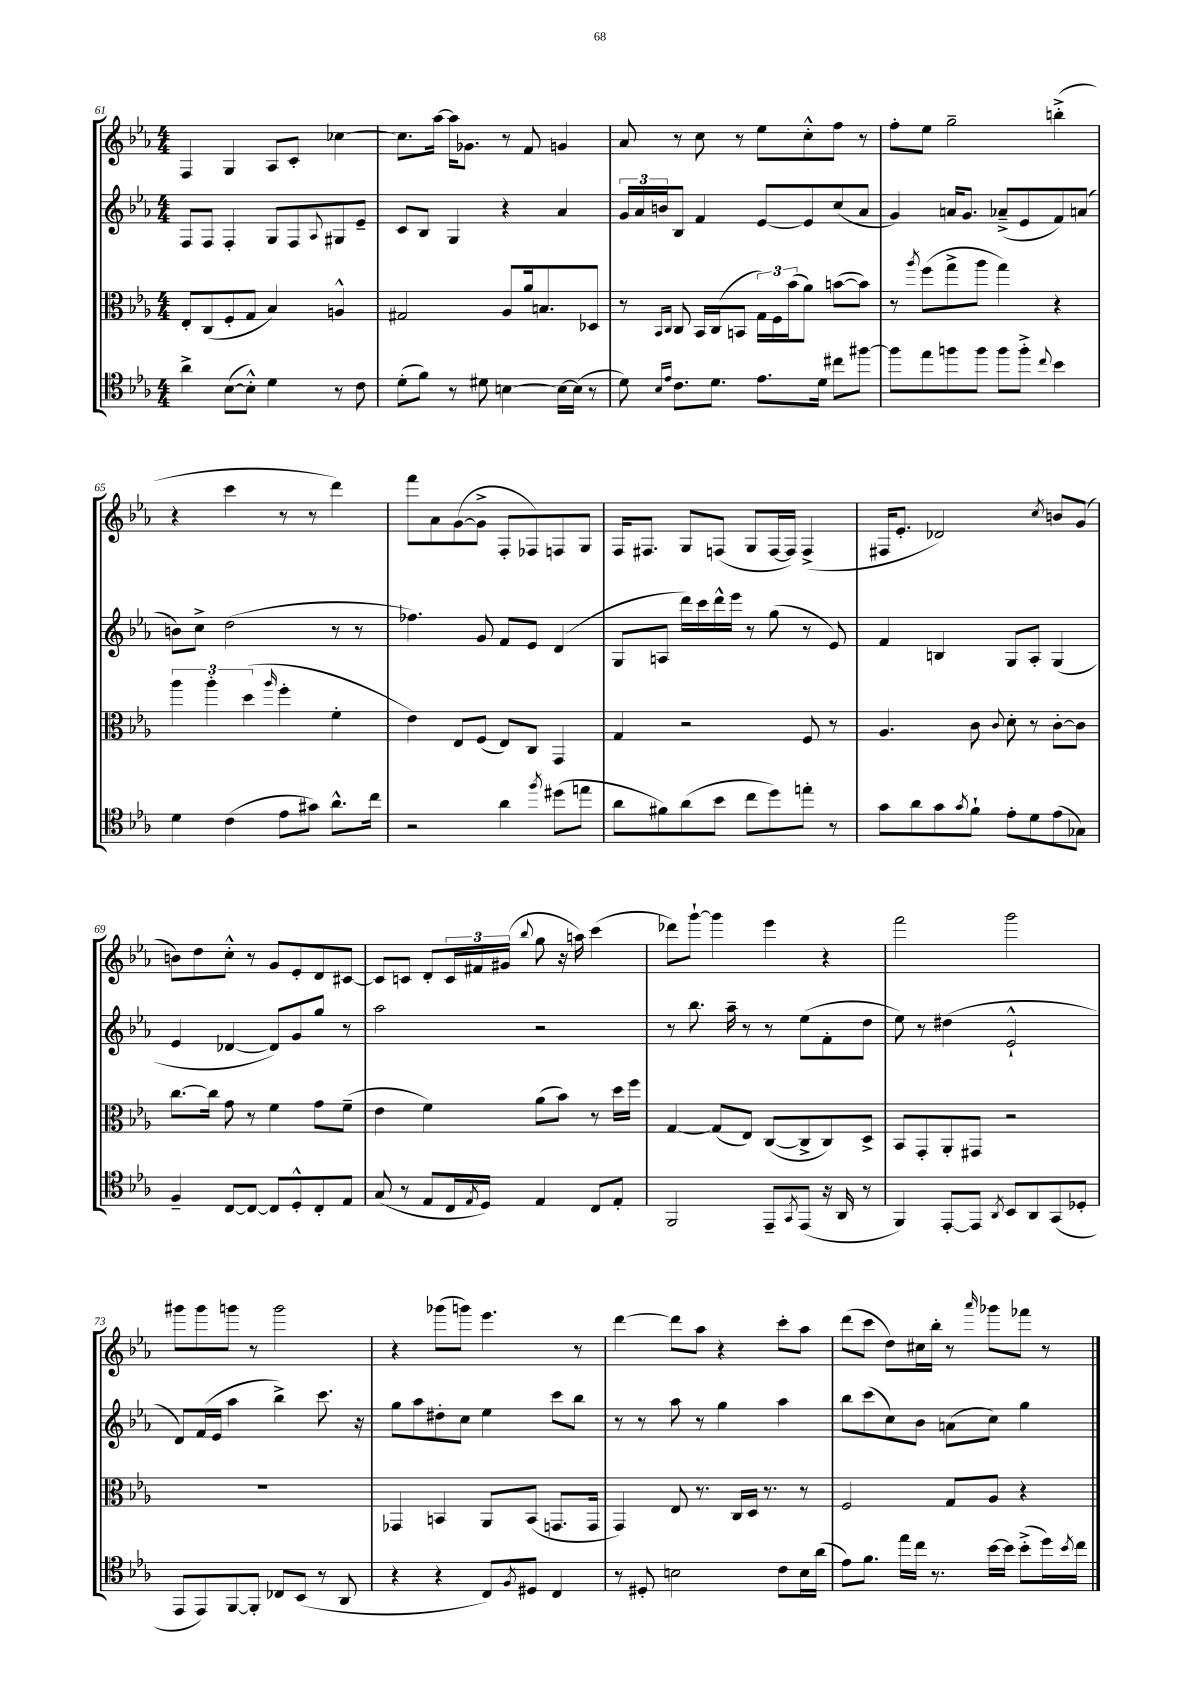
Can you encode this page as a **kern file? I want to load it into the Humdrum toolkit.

**kern	**kern	**kern	**kern
*part4	*part3	*part2	*part1
*staff4	*staff3	*staff2	*staff1
*clefC4	*clefC3	*clefG2	*clefG2
*k[b-e-a-]	*k[b-e-a-]	*k[b-e-a-]	*k[b-e-a-]
*M4/4	*M4/4	*M4/4	*M4/4
=61	=61	=61	=61
4a-^\	8E-'/L	8F/L	4F/
.	(8C/	8F/J	.
([8B-\L	8F'/	4F'/	4G/
8B-'^^\J])	8G/J	.	.
4d\	4B-/)	8G/L	8A-/L
.	.	8F/	8c'/J
.	.	8qqA-/	.
8r	4An^^/	8G#X/	[4cc-X\
8c\	.	8e-~/J	.
=62	=62	=62	=62
(8d'\L	2G#X/	8c/L	8.cc-\L]
8f\J)	.	8B-/J	.
.	.	.	[16aa-\Jk
8r	.	4G/	16aa-\KL]
.	.	.	8.g-X\J
8d#X\	.	.	.
[4Bn\	8A-/L	4r	8r
.	16a-/k	.	8f/
.	8.Bn/	.	.
16B\LL_	.	4a-/	4gn/
(16B\JJ]	.	.	.
8r	8D-X/J	.	.
=63	=63	=63	=63
8d\)	8r	24g/LL	8a-/
.	.	24a-/	.
.	.	24bn/J	.
16qqB-/LL	16qqBB-/LL	.	.
16qqe-/JJ	16qqC/JJ	.	.
8.c\L	8C/	8B-/J	8r
.	16BB-/LL	4f/	8cc\
8.d\J	(16C/J	.	.
.	8BBn/J	.	8r
8.e-\L	24G\LL)	[8e-/L	8ee-\L
.	24F\	.	.
.	(24b-\J	.	.
.	8a-\J)	8e-/]	8cc'^^\
16d\Jk	.	.	.
8cc#X\L	([8bn\L	(8cc/	8ff\J
[8ff#X\J	8b\J])	8a-/J	8r
=64	=64	=64	=64
8ff#\L]	8r	4g/)	8ff'\L
.	8qaa-/	.	.
8ee-\	(8ff\L	.	8ee-\J
8ffn\	8gg^\	16an/KL	2gg~\
.	.	8.g/J	.
8ff\J	8aa-\J	.	.
8ff\L	4gg\)	(8a-X~^/L	.
8ff'^\J	.	8e-/	.
8qqcc/	.	.	.
4b-\	4r	8f/)	(4bbn'^\
.	.	(8an/J	.
!!LO:LB:g=z
=65	=65	=65	=65
4d\	6aa-\	8bn\L)	4r
.	.	8cc^\J	.
.	6aa-'\	.	.
(4c\	.	(2dd\	4ccc\
.	(6dd\	.	.
.	16qqaa-/	.	.
8e-\L	4ff'\	.	8r
8g#X\J)	.	.	8r
8.a-^^\L	4f'\	8r	4ddd\)
.	.	8r	.
16cc\Jk	.	.	.
=66	=66	=66	=66
2r	4e-\)	4.ff-X\)	8fff\L
.	.	.	8a-\
.	8E-/L	.	([8g\
.	(8F/J	8g/	8g^\J]
4a-\	8E-/L)	8f/L	8F'/L
.	8C/J	8e-/J	8F-X/)
8qff/	.	.	.
(8dd#X\L	4GG/	(4d/	8Fn/
8een\J	.	.	8G/J
=67	=67	=67	=67
8a-\L	4G/	8G/L	16F/KL
.	.	.	8.F#X/J
8f#X\)	.	8An/J	.
(8a-\	2r	16ddd\LL)	8G/L
.	.	16ccc\	.
8b-\J	.	16ddd^^\	(8Fn/J
.	.	16eee-\JJ	.
8cc\L	.	8r	8G/L
8dd\)	.	(8gg\	[16F/L
.	.	.	16F/JJ])
8een'\J	8F/	8r	(4F^/
8r	8r	8e-/)	.
=68	=68	=68	=68
8g\L	4.A-/	4f/	16F#X/KL
.	.	.	8.e-'/J
8a-\	.	.	.
8g\	.	4Bn/	2d-X/)
8qg/	.	.	.
8f`\J	8c\	.	.
.	8qqc/	.	.
8e-'\L	8d'\	8G/L	.
8d\	8r	8A-'/J	.
.	.	.	8qcc/
(8e-\	[8c'\L	(4G/	8bn/L
8G-X\J)	8c\J]	.	(8g/J
!!LO:LB:g=z
=69	=69	=69	=69
4F~/	[8.cc\L	4e-/	8bn\L)
.	.	.	8dd\
.	16cc\Jk]	.	.
[8C/L	8g\	[4d-X/	8cc'^^\J
8C/J_	8r	.	8r
8C/L]	4f\	8d-/L])	8g/L
8D'^^/	.	8g/	8e-'/
8C'/	8g\L	8gg/J	8d/
8E-/J	(8f~\J	8r	[8c#X/J
=70	=70	=70	=70
(8G/	4e-\	2aa-\	8c#/L]
8r	.	.	8cn/J
8E-/L	4f\)	.	8d'/L
16C/L	.	.	24c/L
.	.	.	24f#X/
8qE-/	.	.	.
16D/JJ)	.	.	.
.	.	.	(24g#X/JJ
.	.	.	8qqbb-/
4E-/	(8a-\L	2r	8gg\
.	8b-\J)	.	16r
.	.	.	16aan\)
8C/L	8r	.	(4ccc\
8E-'/J	16dd\LL	.	.
.	16ff\JJ	.	.
=71	=71	=71	=71
2FF/	[4G/	8r	8ddd-X\L)
.	.	8.bb-\	[8ggg`\J
.	(8G/L]	.	4ggg\]
.	.	16aa-~\	.
.	8E-/J)	8r	.
8EE-~/L	([8C/L	8r	4eee-\
8qGG/	.	.	.
(8EE-/J	8C^/]	(8ee-\L	.
16r	8C/)	8f'\	4r
16AA-/	.	.	.
8r	8D^/J	8dd\J	.
=72	=72	=72	=72
4FF/)	8BB-/L	8ee-\)	2fff\
.	8GG'/	8r	.
[8EE-'/L	8AA-'/	(4dd#X\	.
8EE-/J]	8GG#X/J	.	.
8qAA-/	.	.	.
8BB-/L	2r	2e-`^^/	2ggg\
8AA-/	.	.	.
(8GG/	.	.	.
8D-X'/J	.	.	.
!!LO:LB:g=z
=73	=73	=73	=73
8EE-/L	1r	8d/L)	8ggg#X\L
8EE-/)	.	(16f/L	8ggg#\
.	.	16e-/JJ	.
[8FF/	.	4aa-\	8gggn\J
8FF'/J]	.	.	8r
8C-X/L	.	4bb-^\)	2ggg\
(8BB-/J	.	.	.
8r	.	8.ccc\	.
8AA-/	.	.	.
.	.	16r	.
=74	=74	=74	=74
4r	4GG-X/	8gg\L	4r
.	.	8aa-\	.
4r	4BBn/	8dd#X'\	(8ggg-X\L
.	.	8cc\J	8gggn\J)
8C/L)	8AA-/L	4ee-\	4.eee-\
8qF/	.	.	.
8D#X/J	(8BB/J	.	.
4C/	8.GGn/L	8ccc\L	.
.	.	8bb-\J	8r
.	16GG/Jk	.	.
=75	=75	=75	=75
8r	4GG/)	8r	[4ddd\
8D#X'/	.	8r	.
2Bn\	8E-/	8aa-\	8ddd\L]
.	8.r	8r	8aa-\J
.	.	4gg\	4r
.	16C/LL	.	.
.	16D/JJ	.	.
.	8.r	.	.
8c\L	.	4aa-\	8ccc'\L
16B\L	8r	.	8aa-\J
(16a-\JJ	.	.	.
=76	=76	=76	=76
8e-\L)	2F/	8bb-\L	(8ddd\L
8.f\J	.	(8ccc\	8ccc\J
.	.	8cc\)	8dd\L)
16ee-\LL	.	.	.
16cc\JJ	.	8b-\J	16cc#X\L
8.r	.	.	16bb-'\JJ
.	8G/L	(8an\L	8r
.	.	.	16qqaaa-/
[16b-\LL	8A-/J	8cc\J)	8ggg-X\L
16b-\JJ]	.	.	.
(8b-'^\L	4r	4gg\	8fff-X\J
16dd\L)	.	.	8r
8qb-/	.	.	.
16cc\JJ	.	.	.
==	==	==	==
*-	*-	*-	*-
